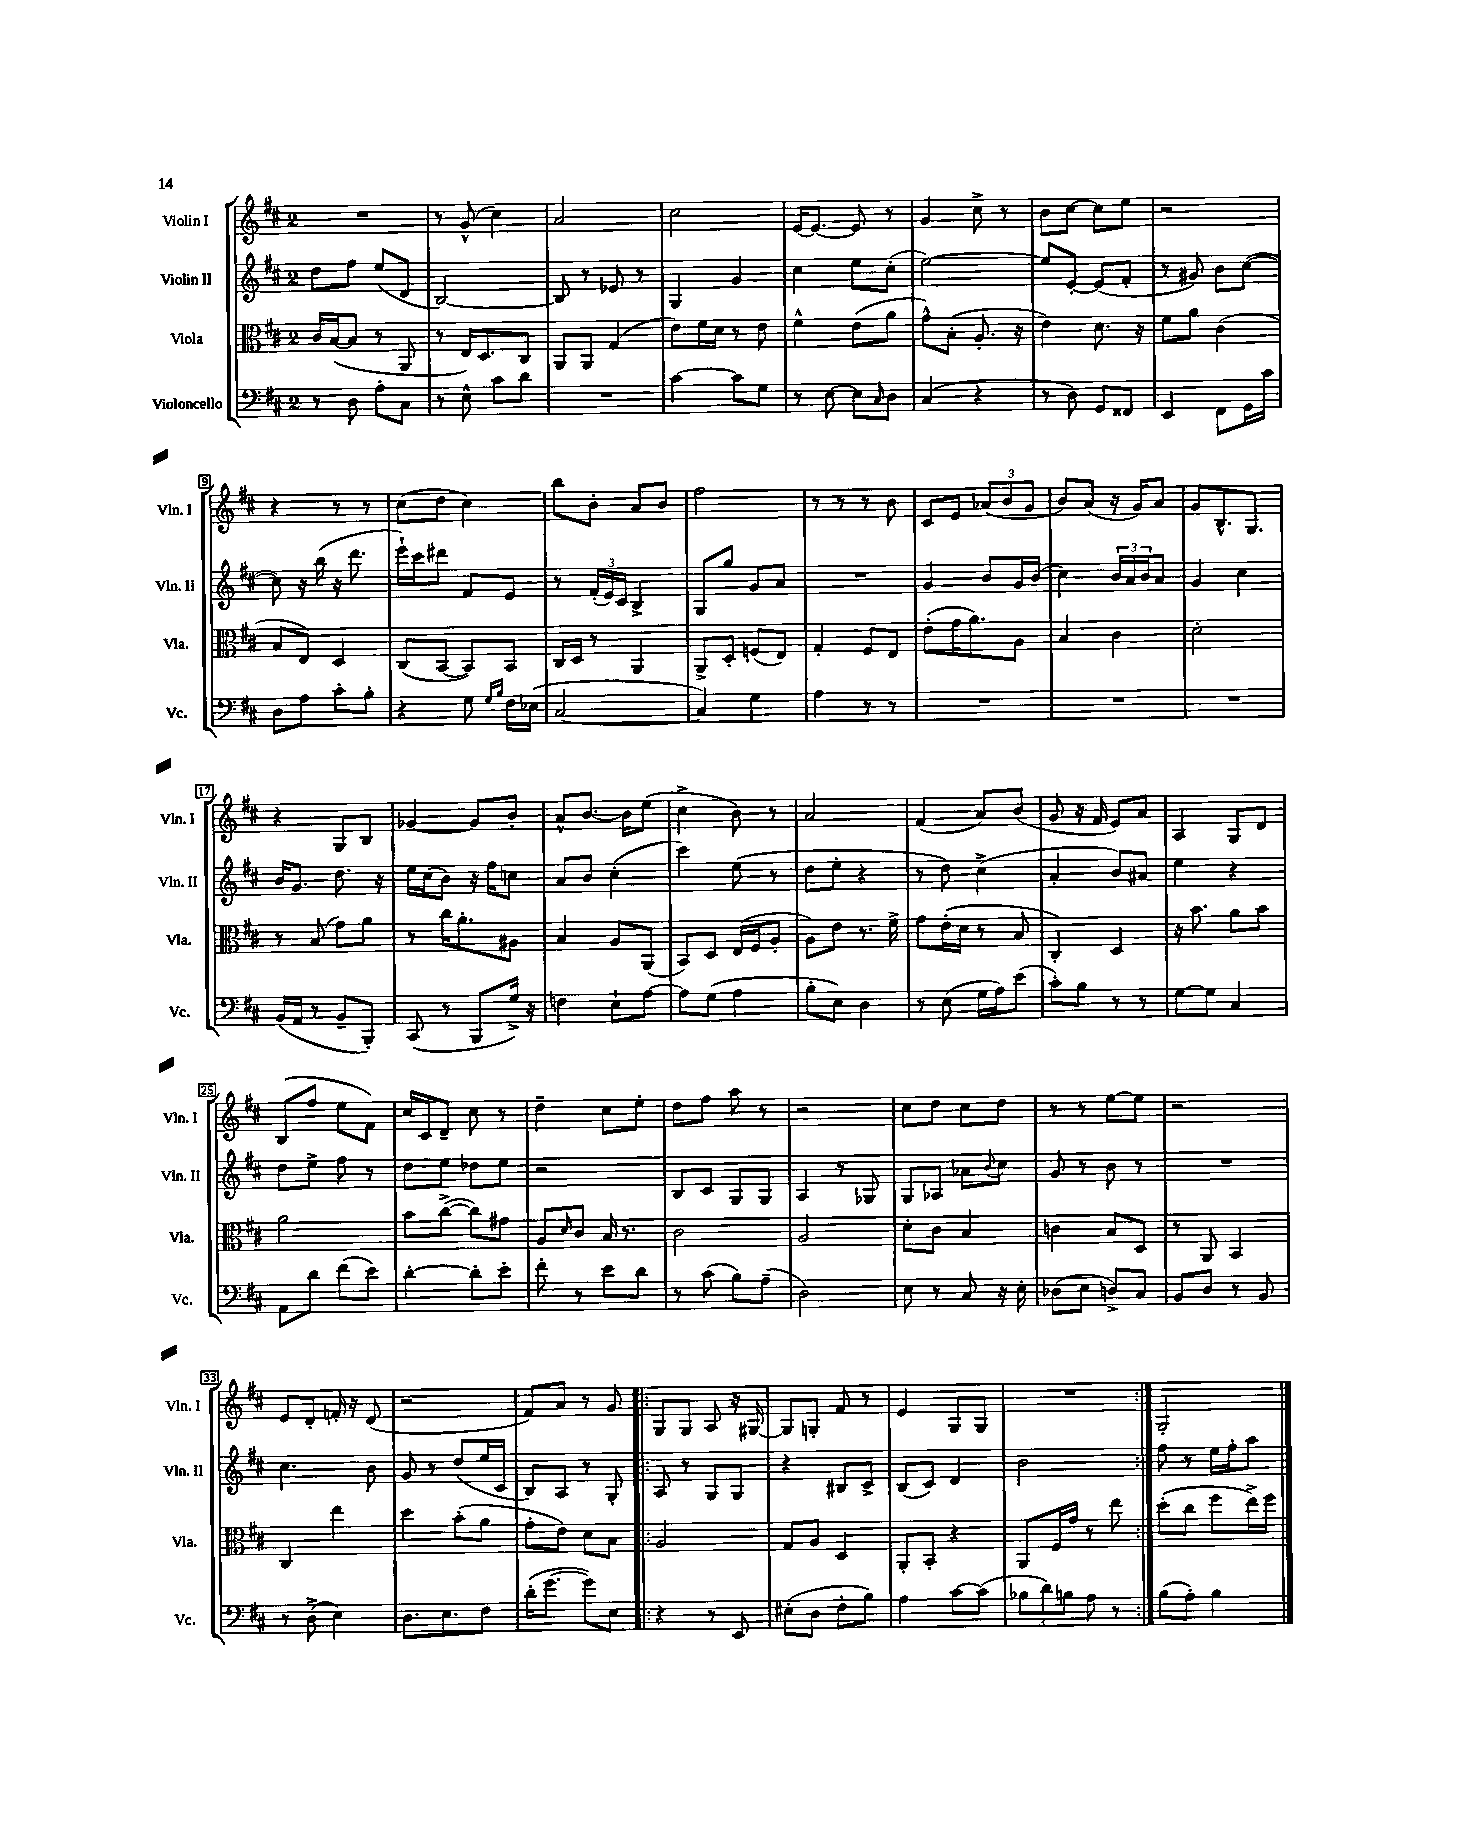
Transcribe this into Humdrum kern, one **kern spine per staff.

**kern	**kern	**kern	**kern
*staff4	*staff3	*staff2	*staff1
*clefF4	*clefC3	*clefG2	*clefG2
*k[f#c#]	*k[f#c#]	*k[f#c#]	*k[f#c#]
*M2/4	*M2/4	*M2/4	*M2/4
8r	16c#	8dd	2r
.	([16B	.	.
8D	8B]	8ff#	.
8A'	8r	(8ee	.
8C#	8AA	8d	.
=	=	=	=
8r	8r	[2B)	8r
8E^^	16E)	.	(8g^^
.	8.D	.	.
8c#	.	.	4cc#)
8d	8C#	.	.
=	=	=	=
2r	8AA	8B]	2a
.	8AA	8r	.
.	(4G	8e-	.
.	.	8r	.
=	=	=	=
[4c#	8e)	4G	2cc#
.	16f#	.	.
.	16d	.	.
8c#]	8r	4g	.
8G	8e	.	.
=	=	=	=
8r	4f#^^	4cc#	[16e
.	.	.	8.e_
[8E	.	.	.
8E]	(8e	8ee	8e]
16qqC#	.	.	.
8D	8a	(8cc#'	8r
=	=	=	=
(4C#	8g^^)	[2ee)	4g
.	(8B'	.	.
4r	8.A'	.	8cc#^
.	.	.	8r
.	16r	.	.
=	=	=	=
8r	4e)	8ee]	8b
8D)	.	[8e'	[8cc#
8GG	8.d	(8e]	8cc#]
8FF##	.	8f#'	8ee
.	16r	.	.
=	=	=	=
4EE	8f#	8r	2r
.	8a	8g#)	.
8FF#	(4c#	8b	.
16GG	.	([8cc#	.
16c#	.	.	.
=	=	=	=
8D	8B	8cc#])	4r
8A	8E)	16r	.
.	.	(16bb	.
8c#'	4D	16r	8r
.	.	8.ddd	.
8B'	.	.	8r
=	=	=	=
4r	(8C#	16eee`)	(8cc#
.	.	16ccc#	.
.	[8BB	8ddd#	8dd
8G	8BB])	8f#	4cc#)
16qqG	.	.	.
16qqB	.	.	.
16F#	8BB	8e	.
(16E-	.	.	.
=	=	=	=
[2C#	16C#	8r	8bb
.	16D	.	.
.	8r	(24f#'	8b'
.	.	24e)	.
.	.	24c#	.
.	4AA	4B^	8a
.	.	.	8b
=	=	=	=
4C#])	8AA^	8G	2ff#
.	8D'	8gg	.
4G	(8F	8g	.
.	8E)	8a	.
=	=	=	=
4A	4G'	2r	8r
.	.	.	8r
8r	8F#	.	8r
8r	8E	.	8b
=	=	=	=
2r	(8e'	4g	8c#
.	16g	.	8e
.	8.a)	.	.
.	.	8b	(12a-
.	.	.	12b
.	8A	16g	.
.	.	.	12g
.	.	(16b	.
=	=	=	=
2r	4B	4cc#)	8b)
.	.	.	(8a
.	4c#	24b	16r
.	.	24a	.
.	.	.	16g)
.	.	24b	.
.	.	8a	8a
=	=	=	=
2r	2d'	4g	8g
.	.	.	8.B^^
.	.	4cc#	.
.	.	.	8.G
=	=	=	=
(16BB	8r	16b	4r
16AA	.	8.g	.
8r	(8B	.	.
8BB~	8g)	8.dd	8G
8BBB')	8a	.	8B
.	.	16r	.
=	=	=	=
(8CC#	8r	16ee	[4g-
.	.	(16cc#	.
8r	16cc#	8b)	.
.	8.a'	.	.
8BBB	.	16r	8g-]
.	.	16ff#	.
16G^)	8A#	8cc	8b'
16r	.	.	.
=	=	=	=
4F	4B	8a	8a^^
.	.	8b	[8.b
8E`	8A	(4cc#'	.
.	.	.	16b]
[8A	(8AA	.	(8ee
=	=	=	=
8A]	8BB)	4ccc#)	4cc#^
(8G	8D	.	.
4A	(16E	(8ee	8b)
.	16F#	.	.
.	8A'	8r	8r
=	=	=	=
8B'	8A)	8dd	2a
8E)	8e	8ee'	.
4D	8.r	4r	.
.	16f#^	.	.
=	=	=	=
8r	8g	8r	(4f#
(8E	(16e'	8dd)	.
.	16d	.	.
16G	8r	(4cc#^	8a)
16A)	.	.	.
(8e	8B	.	(8b
=	=	=	=
8c#')	4C#')	4a'	8g
8B	.	.	16r
.	.	.	16f#
8r	4D	8b)	8e)
8r	.	8a#	8a
=	=	=	=
[8G	16r	4ee	4A
.	8.b	.	.
8G]	.	.	.
4C#	8a	4r	8G
.	8b	.	8d
=	=	=	=
8AA	2a	8dd	(8B
8d	.	8ee^	8ff#
(8f#	.	8ff#	8ee
8e)	.	8r	8f#)
=	=	=	=
[4d'	8b	8dd	16cc#
.	.	.	16c#
.	([8cc#^	8ee	8d~
8d']	8cc#])	8dd-	8cc#
8e'	8g#	8ee	8r
=	=	=	=
8f#'	8A	2r	4dd~
.	16qqd	.	.
8r	8c#	.	.
8e	16B	.	8cc#
.	8.r	.	.
8d	.	.	8ee'
=	=	=	=
8r	2c#	8B	8dd
(8c#	.	8c#	8ff#
8B)	.	8G	8aa
(8A~	.	8G	8r
=	=	=	=
2D)	2A	4A	2r
.	.	8r	.
.	.	8G-	.
=	=	=	=
8E	8d'	8G	8cc#
8r	8c#	8A-	8dd
8C#	4B	8a-	8cc#
.	.	8qqb	.
16r	.	8cc#	8dd
16E'	.	.	.
=	=	=	=
(8D-	4c	8g	8r
8E	.	8r	8r
8D^)	8B	8b	[8ee
8C#	8D	8r	8ee]
=	=	=	=
8BB	8r	2r	2r
8D	8AA	.	.
8r	4BB	.	.
8BB	.	.	.
=	=	=	=
8r	4C#	4.cc#	8e
(8D^	.	.	8d'
4E)	4ee	.	16f'
.	.	.	16r
.	.	8b	(8d
=	=	=	=
8.D	4dd	8g	2r
.	.	8r	.
8.E	.	.	.
.	(8b'	(8dd	.
8F#	8a	16ee	.
.	.	16c#	.
=	=	=	=
(16d'	8g'	8B)	8f#)
[8.g	.	.	.
.	8e)	8A	8a
8g])	8d	8r	8r
8E	8B	8G'	8g
=!|:	=!|:	=!|:	=!|:
4r	2A	8A	8G
.	.	8r	8G
8r	.	8G	8A
8EE	.	8G	16r
.	.	.	[16G#
=	=	=	=
(8E#'	8G	4r	8G#]
8D	8A	.	8G'
8F#'	4D	8B#	8f#
8B)	.	8c#^	8r
=	=	=	=
4A	8AA'	(8B	4e
.	8BB'	8c#)	.
[8c#	4r	4d	8G
(8c#]	.	.	8G
=	=	=	=
12B-	8AA	2b	2r
12d)	.	.	.
.	16F#	.	.
12B	.	.	.
.	16g	.	.
8A	8r	.	.
8r	8ee	.	.
=:|!	=:|!	=:|!	=:|!
(8B	(8dd'	8ff#	2G'
8A')	8cc#	8r	.
4B	8ff#	16ee	.
.	.	16ff#'	.
.	16ee^)	8aa	.
.	16ff#	.	.
==	==	==	==
*-	*-	*-	*-
